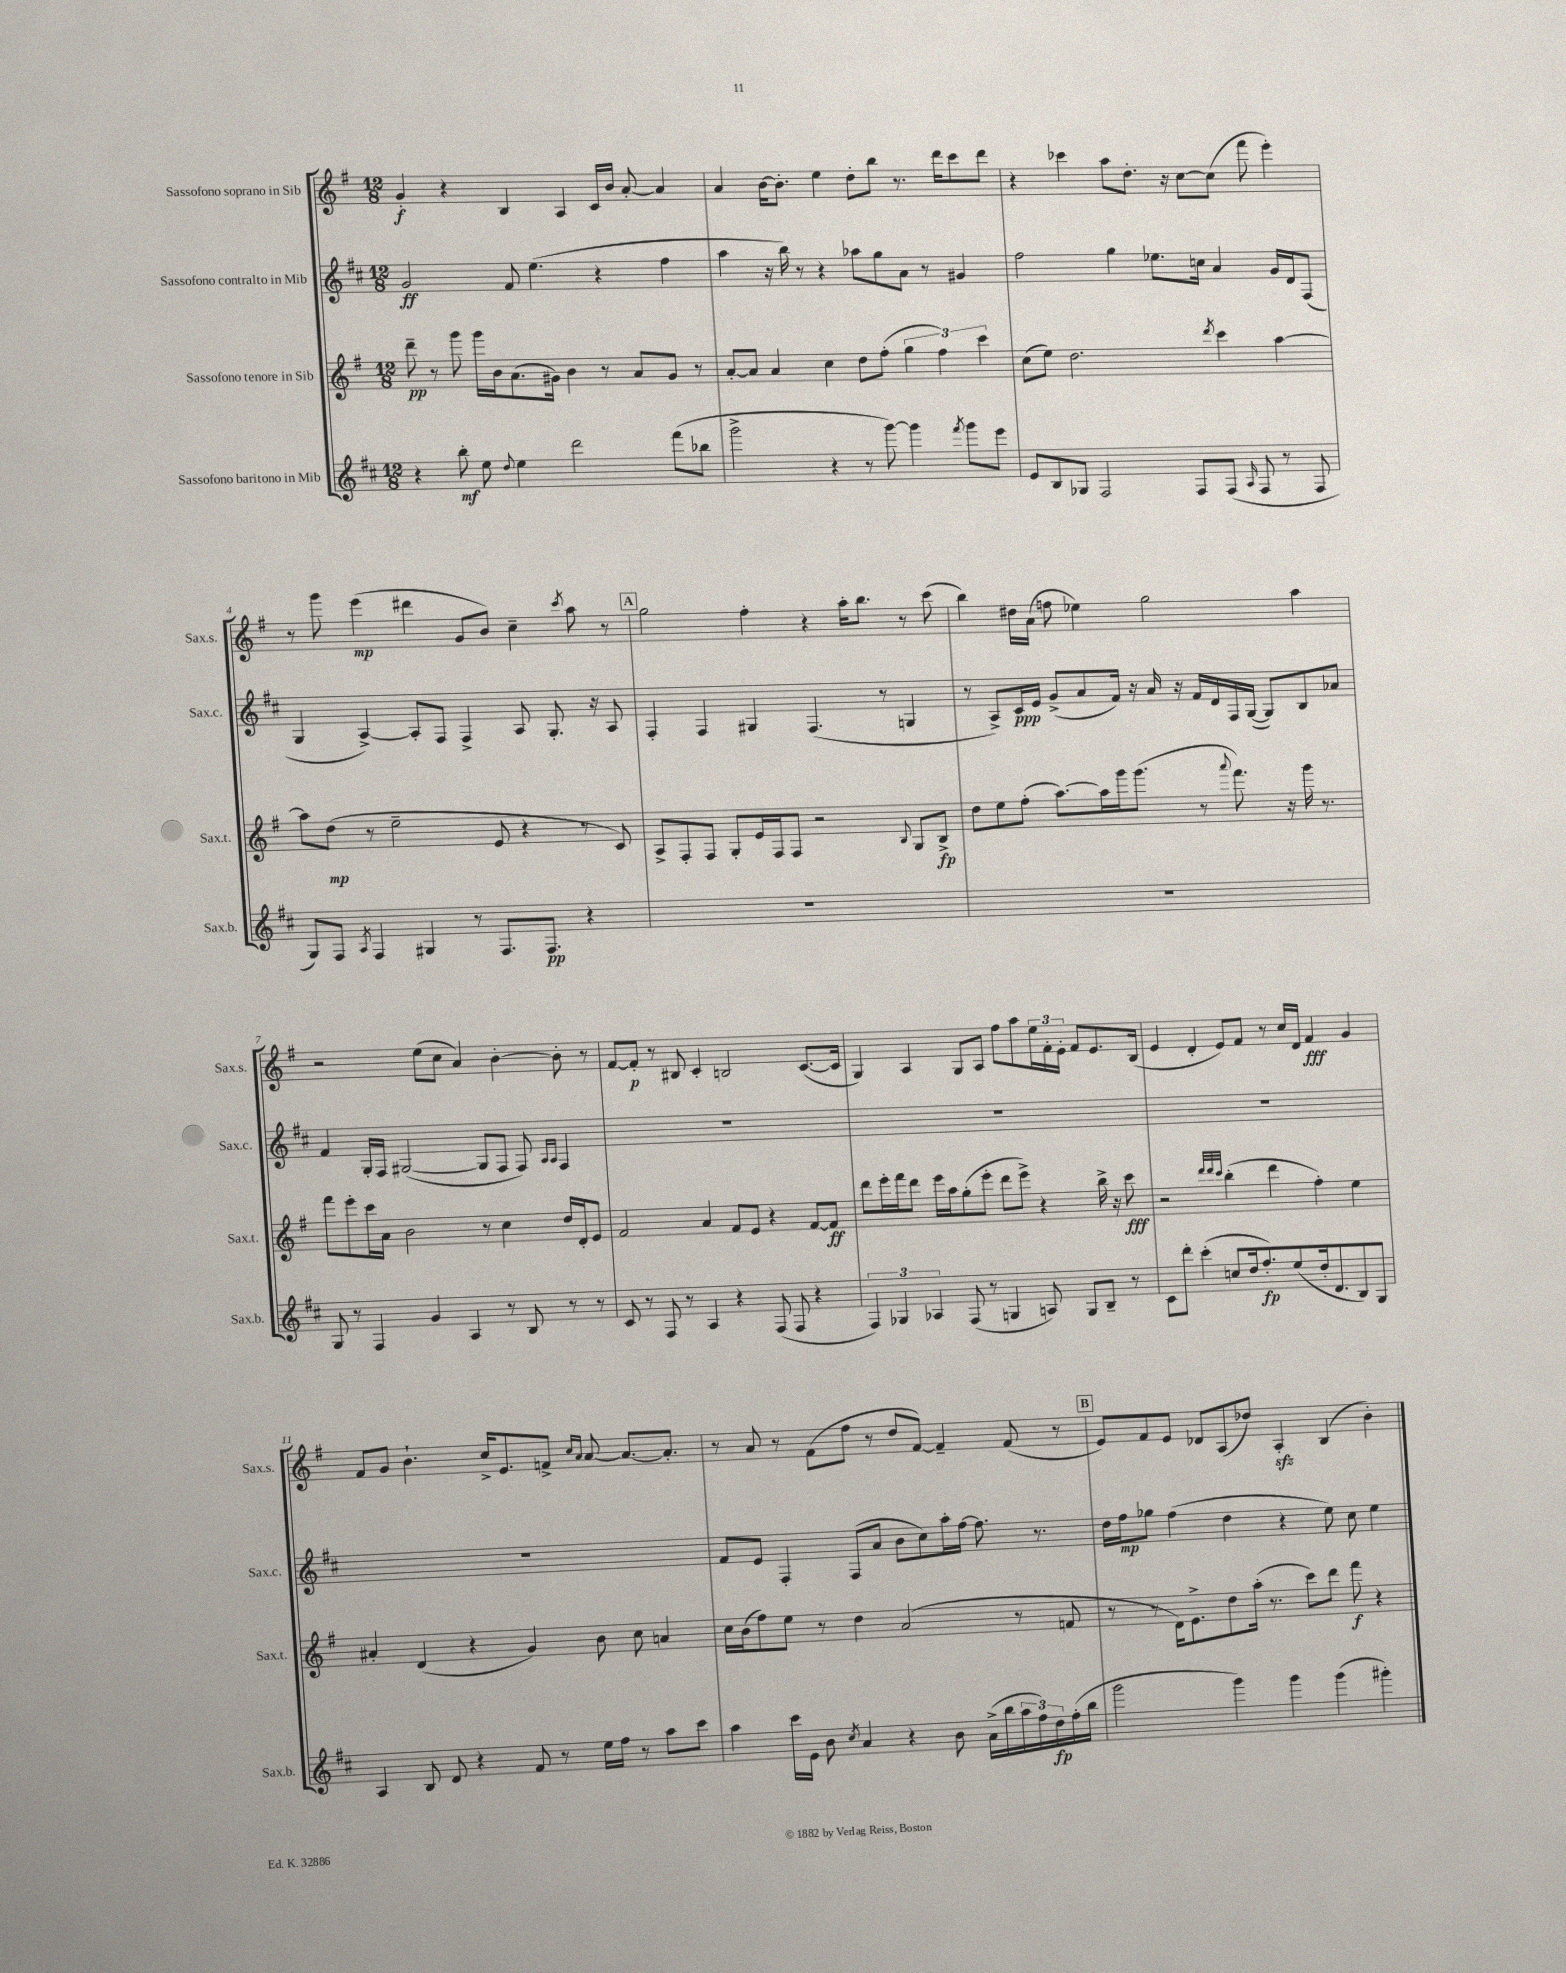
<<
\new StaffGroup <<
\new Staff = "s0" \with { instrumentName = "Sassofono soprano in Sib" shortInstrumentName = "Sax.s." } {
    \clef treble \key g \major \numericTimeSignature \time 12/8
    g'4-.\f r4 b4 a4 c'16 b'16 a'8~-. a'4 |
    a'4 b'16~ b'8.-. e''4 d''8-. b''8 r8. d'''16 c'''8 d'''8 |
    r4 ces'''4 a''8 d''8.-. r16 c''8~ c''8( fis'''8 e'''4-.) |
    r8 g'''8 e'''4\mp( dis'''4 g'8 b'8) c''4-- \acciaccatura { c'''8 } a''8 r8 |
    \mark \markup { \box "A" } g''2 fis''4-. r4 a''16-. b''8. r8 c'''8( |
    b''4) dis''16 a'16( f''8 ees''4) g''2 a''4 |
    r2 e''8( c''8 a'4) b'4~-. b'8-. r8 |
    fis'8~ fis'8-.\p r8 bis8 c'4-. b2 c'8.~( c'16 |
    g4) a4 g8 a8 fis''8 a''8 \tuplet 3/2 { e''16 fis'16-. e'16-. } fis'8 e'8. b16( |
    e'4 d'4-. e'8) fis'8 r8 c''16 d'16 fis'4\fff g'4 |
    fis'8 g'8 b'4.-! c''16-> e'8. f'8-> \grace { c''16 a'16 } a'8~ a'8.~ a'8.-. |
    r8 a'8 r8 fis'8( fis''8 r8 d''8 fis'8~) fis'4-- fis'8( r8 |
    \mark \markup { \box "B" } e'8) fis'8 e'8 des'8 a8( des''8) a4-.\sfz b4( b'4-.) \bar "|." |
}
\new Staff = "s1" \with { instrumentName = "Sassofono contralto in Mib" shortInstrumentName = "Sax.c." } {
    \clef treble \key d \major \numericTimeSignature \time 12/8
    g'2\ff fis'8 e''4.( r4 fis''4 |
    a''4 r16 b''16) r8 r4 aes''8 g''8 a'8 r8 gis'4 |
    fis''2 g''4 ees''8. c''16 a'4 g'16 d'16 fis8( |
    g4 a4~->) a8-. fis8 fis4-> a8 g8.-. r16 a8 |
    \mark \markup { \box "A" } fis4-. fis4 gis4 fis4.( r8 g4 |
    r8 a8->) cis'16\ppp e'16 g'8->( a'8 fis'16) r16 a'16 r16 fis'16 d'16 fis16 g16~( g8) b8 aes'8 |
    fis'4 g16-. fis16 gis2~( gis8 fis8 fis8) \grace { a16 a16 } fis4 |
    R1. |
    R1. |
    R1. |
    R1. |
    fis'8 e'8 fis4-. fis8( a'8 b'8 cis''8) a''16-. fis''16~ fis''8. r8. |
    \mark \markup { \box "B" } d''16 fis''16\mp ges''8 fis''4( d''4 r4 e''8) cis''8 e''4 \bar "|." |
}
\new Staff = "s2" \with { instrumentName = "Sassofono tenore in Sib" shortInstrumentName = "Sax.t." } {
    \clef treble \key g \major \numericTimeSignature \time 12/8
    d'''8--\pp r8 g'''8 g'''16 b'16 a'8.( gis'16) b'4 r8 a'8 gis'8 r8 |
    a'8~-. a'8 a'4 c''4 d''8 fis''8-.( \tuplet 3/2 { g''4 fis''4) c'''4 } |
    c''8( e''8) d''2. \acciaccatura { d'''8 } c'''4 a''4~ |
    a''8 d''8\mp( r8 e''2-- e'8 r4 r8 c'8) |
    \mark \markup { \box "A" } a8-> fis8-. fis8 g8-. e'16 fis16 fis8 r2 \appoggiatura { b8 } g8 b8->\fp |
    d''8 e''8 fis''8-.( a''8.~) a''16 g'''16 g'''8.( r8 \appoggiatura { a'''8 } fis'''8.) r16 g'''16 r8. |
    fis'''8 e'''8-. c'''16 a'16 b'2 r8 c''4 d''16 d'16-. e'8 |
    fis'2 a'4 fis'8 e'8 r4 fis'8~ fis'8\ff |
    d'''8 e'''16-. fis'''16 d'''8 e'''16 a''16 g''8-.( e'''8-. d'''8 e'''8->) r4 b''16-> r16 c'''8\fff |
    r2 \grace { d'''32 d'''32 c'''32 } b''4-.( d'''4 fis''4-.) e''4 |
    ais'4-. d'4( r4 g'4) b'8 c''8 a'4 |
    c''16 b'16( fis''8) e''8 r8 d''4 a'2( r8 f'8 |
    \mark \markup { \box "B" } r8 r8 d'16) e'8.-> d''8 a''16-.( r8. c'''8) d'''8 fis'''8\f r4 \bar "|." |
}
\new Staff = "s3" \with { instrumentName = "Sassofono baritono in Mib" shortInstrumentName = "Sax.b." } {
    \clef treble \key d \major \numericTimeSignature \time 12/8
    r4 b''8-.\mf e''8 \appoggiatura { d''8 } e''4 d'''2 fis'''8( bes''8 |
    g'''2-> r4 r8 g'''8~) g'''4 \acciaccatura { fis'''8 } g'''8 e'''8 |
    e'8 b8 ges8 fis2 fis8 fis8( \grace { a16 } fis8 r8 fis8 |
    g8) fis8 \acciaccatura { a8 } fis4 gis4 r8 fis8. fis8.\pp r4 |
    \mark \markup { \box "A" } R1. |
    R1. |
    g8 r8 fis4 g'4 a4 r8 b8 r8 r8 |
    cis'8 r8 fis8 r8 a4 r4 fis8( fis8 r4 |
    \tuplet 3/2 { fis4) ges4 aes4 } fis8( r8 g4 a8) g8 b8-- r8 |
    cis'8 d'''8-. cis'''4-.( c''8 d''16 fis''8.-.\fp) e''8( d''16-. d'8. b8) g8 |
    a4 b8 d'8 r4 fis'8 r8 e''16 fis''16 r8 a''8 cis'''8 |
    a''4 cis'''16 e'16 b'8 \acciaccatura { cis''8 } a'4 r4 b'8 a'16->( b''16 \tuplet 3/2 { a''16 fis''16) d''16\fp } fis''16-.( b''16 |
    \mark \markup { \box "B" } g'''2 g'''4) g'''4 g'''4( gis'''4-.) \bar "|." |
}
>>
>>
